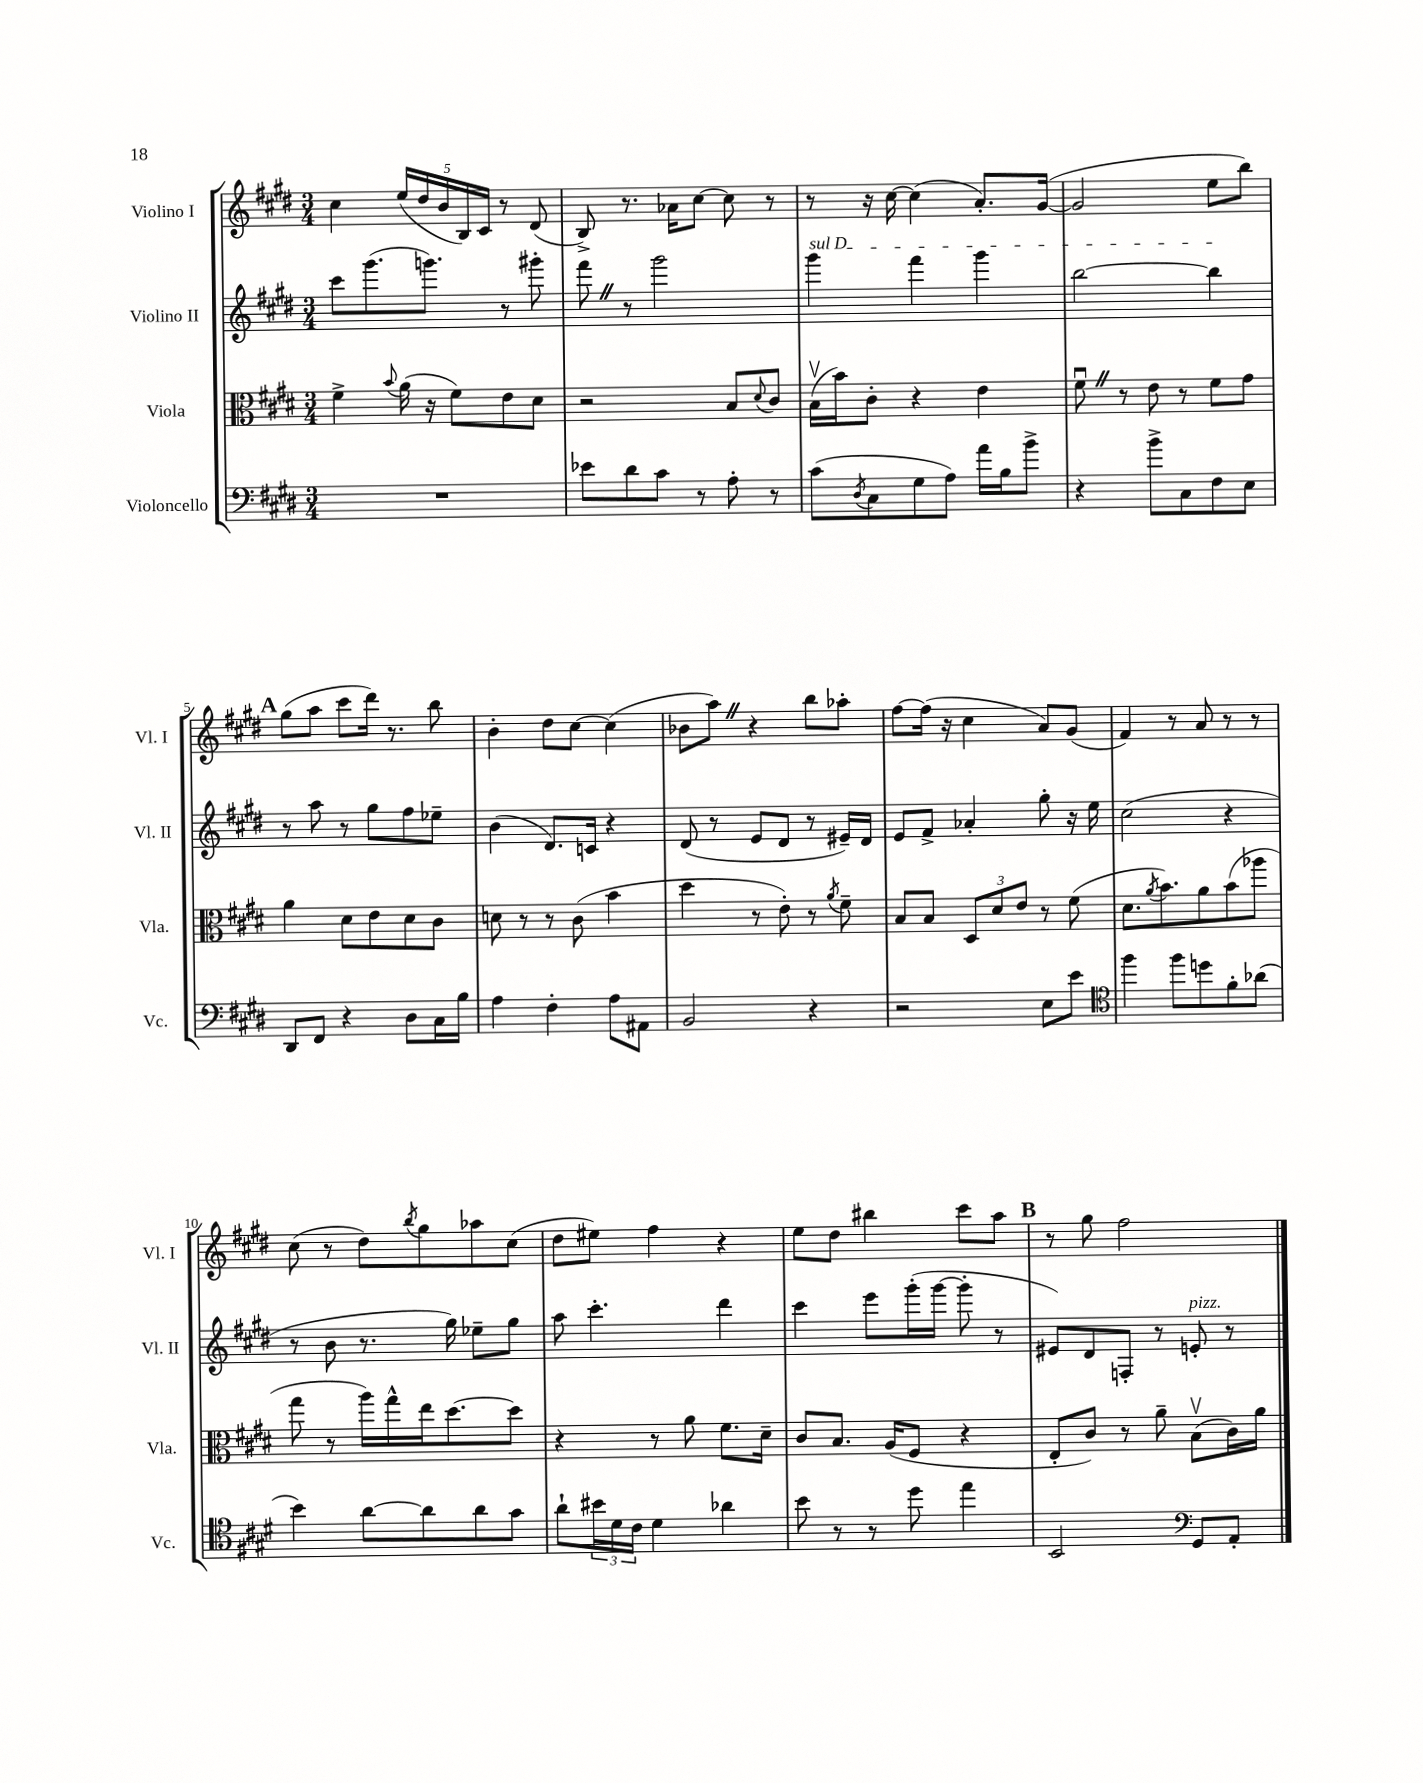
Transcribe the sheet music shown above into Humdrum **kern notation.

**kern	**kern	**kern	**kern
*staff4	*staff3	*staff2	*staff1
*clefF4	*clefC3	*clefG2	*clefG2
*k[f#c#g#d#]	*k[f#c#g#d#]	*k[f#c#g#d#]	*k[f#c#g#d#]
*M3/4	*M3/4	*M3/4	*M3/4
2.r	4f#^\	8ccc#\L	4cc#\
.	.	(8.ggg#\	.
.	8qqb/	.	.
.	(16a\	.	(20ee/LL
.	.	.	20dd#/
.	16r	8.ggg\J)	.
.	.	.	20b/
.	8f#\L)	.	.
.	.	.	20B/)
.	.	.	20c#/JJ
.	8e\	8r	8r
.	8d#\J	8ggg#'\	(8d#/
=	=	=	=
8e-\L	2r	8fff#\	8B^/)
8d#\	.	8r	8.r
8c#\J	.	2ggg#\	.
.	.	.	16a-\LK
8r	.	.	[8cc#\J
8A'\	8B/L	.	8cc#\]
.	8qqd#/	.	.
8r	8c#/J	.	8r
=	=	=	=
(8c#\L	(16Bv\LL	4ggg#\	8r
.	16b\J)	.	.
8qD#/	.	.	.
8C#\	8c#'\J	.	16r
.	.	.	[16cc#\
8G#\	4r	4fff#\	(4cc#\]
8A\J)	.	.	.
16a\LL	4e\	4ggg#\	8.a'/L)
16B\J	.	.	.
8b^\J	.	.	.
.	.	.	([16g#/Jk
=	=	=	=
4r	8f#u\	[2bb\	2g#/]
.	8r	.	.
8b^\L	8e\	.	.
8C#\	8r	.	.
8F#\	8f#\L	4bb\]	8ee\L
8E\J	8g#\J	.	8bb\J)
=	=	=	=
8DD#/L	4a\	8r	(8gg#\L
8FF#/J	.	8aa\	8aa\J
4r	8d#\L	8r	8ccc#\L
.	8e\	8gg#\L	16ddd#\Jk)
.	.	.	8.r
8D#\L	8d#\	8ff#\	.
16C#\L	8c#\J	8ee-~\J	8bb\
16B\JJ	.	.	.
=	=	=	=
4A\	8d\	(4b\	4b'\
.	8r	.	.
4F#'\	8r	8.d#/L)	8dd#\L
.	(8c#\	.	[8cc#\J
.	.	16c/Jk	.
8A\L	4b\	4r	(4cc#\]
8AA#\J	.	.	.
=	=	=	=
2BB/	4dd#\	(8d#/	8b-\L
.	.	8r	8aa\J)
.	8r	8e/L	4r
.	8e'\)	8d#/J	.
4r	8r	8r	8bb\L
.	8qa/	.	.
.	8f#~\	16e#~/LL)	8aa-'\J
.	.	16d#/JJ	.
=	=	=	=
2r	8B/L	8e/L	[8ff#\L
.	8B/J	8f#^/J	(16ff#\]Jk
.	.	.	16r
.	12D#/L	4a-'/	4cc#\
.	12d#/	.	.
.	12e/J	.	.
8E\L	8r	8gg#'\	8a/L)
8e\J	(8f#\	16r	(8g#/J
.	.	16ee\	.
=	=	=	=
*clefC4	*	*	*
4ff#\	8.d#\L	(2cc#\	4f#/)
.	8qa/	.	.
.	8.b\)	.	.
8ff#\L	.	.	8r
8dd\	8a\	.	8a/
8f#'\	(8b\	4r	8r
(8a-\J	8aa-\J	.	8r
=	=	=	=
4b\)	8gg#\	8r	(8cc#\
.	8r	8b\	8r
[8a\L	16aa\LL)	8.r	8dd#\L)
.	16gg#^^\	.	.
.	.	.	8qbb/
8a\]	16ee\J	.	8gg#\
.	[8.dd#\	16gg#\)	.
8a\	.	8ee-~\L	8aa-\
8g#\J	8dd#\]J	8gg#\J	(8cc#\J
=	=	=	=
8a`\L	4r	8aa\	8dd#\L
24b#\L	.	4.ccc#'\	8ee#\J)
24d#\	.	.	.
24c#\JJ	.	.	.
4d#\	8r	.	4ff#\
.	8a\	.	.
4a-\	8.f#\L	4ddd#\	4r
.	16d#~\Jk	.	.
=	=	=	=
8b\	8c#/L	4ccc#\	8ee\L
8r	8.B/J	.	8dd#\J
8r	.	8eee\L	4bb#\
.	(16A/LK	.	.
8dd#\	8F#/J	(16ggg#'\L	.
.	.	[16ggg#\JJ	.
4ee\	4r	8ggg#'\]	8ccc#\L
.	.	8r	8aa\J
=	=	=	=
2BB/	8E'/L	8e#/L)	8r
.	8c#/J)	8d#/	8gg#\
.	8r	8F'/J	2ff#\
.	8a~\	8r	.
*clefF4	*	*	*
8GG#/L	(8Bv\L	8e'/	.
8AA'/J	16c#\L)	8r	.
.	16a\JJ	.	.
==	==	==	==
*-	*-	*-	*-
